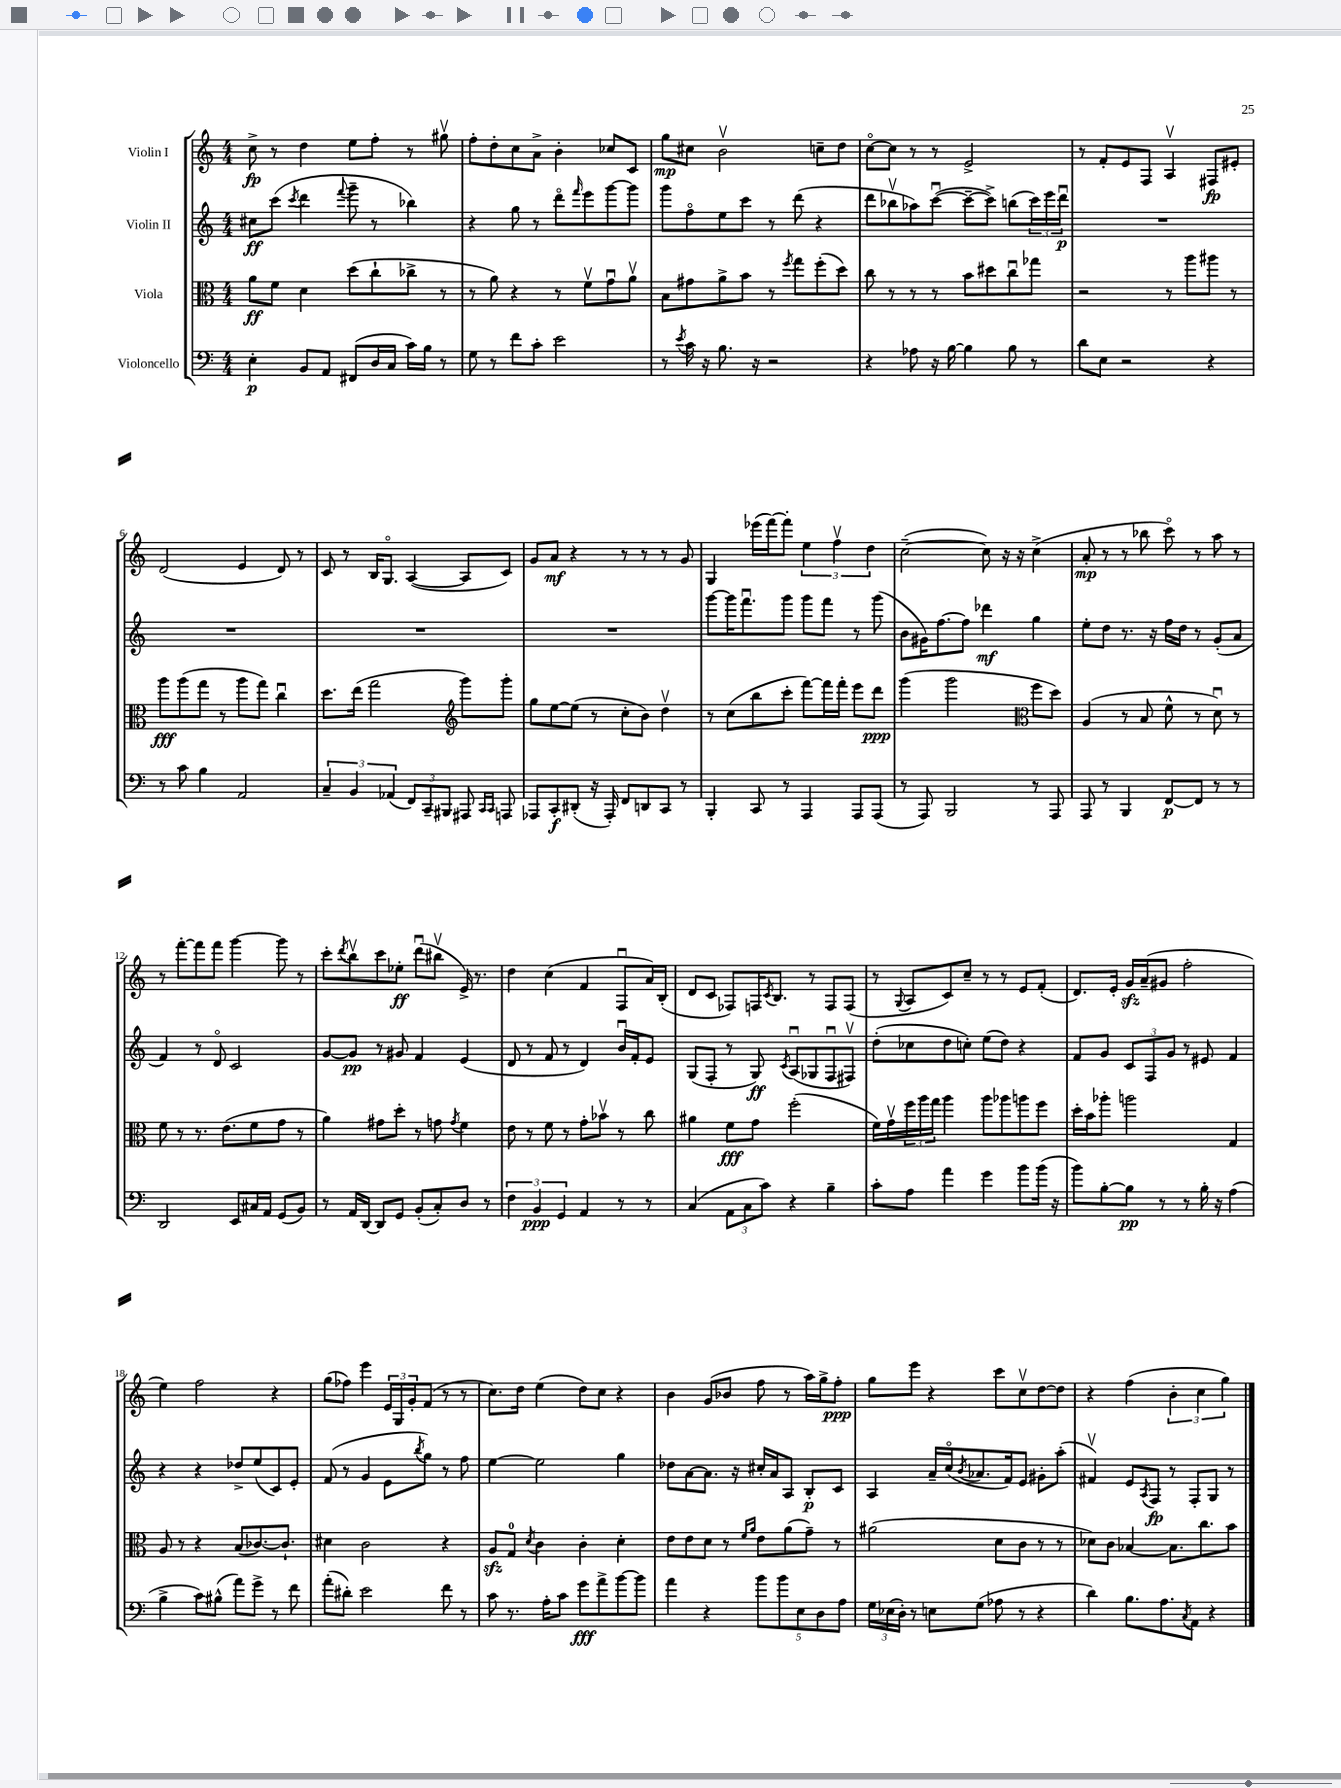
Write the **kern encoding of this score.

**kern	**kern	**kern	**kern
*staff4	*staff3	*staff2	*staff1
*clefF4	*clefC3	*clefG2	*clefG2
*k[]	*k[]	*k[]	*k[]
*M4/4	*M4/4	*M4/4	*M4/4
4E'	8a	8cc#	8cc^
.	8f	(8ccc	8r
.	.	8qccc	.
8BB	4d	4ddd	4dd
8AA	.	.	.
.	.	8qqfff	.
(8FF#	(8dd	8ggg~	8ee
16D	8cc`	8r	8ff'
16C	.	.	.
16c)	8cc-^	4bb-)	8r
16B	.	.	.
8r	8r	.	8gg#v
=	=	=	=
8G	8r	4r	8ff'
8r	8a)	.	8dd'
8f	4r	8gg	8cc
8c'	.	8r	8a^
2e	8r	8dddo	4b'
.	.	16qqfff	.
.	8fv	8eee	.
.	8gu	[8ggg	8cc-
.	8av	8ggg]	8c
=	=	=	=
8r	8B	8ggg	8gg
8qe	.	.	.
16c	8g#	8ffo	8cc#
16r	.	.	.
8.B	8a^	8ee	2bv
.	8b	8ccc	.
16r	.	.	.
2r	8r	8r	.
.	8qff	.	.
.	8gg	(8ddd	.
.	(8ff'	4r	8cc~
.	8dd)	.	8dd
=	=	=	=
4r	8cc	8ddd	[8cco
.	8r	8bb-v	8cc]
8A-	8r	8aa-)	8r
16r	8r	([8cccu	8r
[16B	.	.	.
4B]	8b	8ccc~_	2e^
.	8dd#	8ccc^])	.
8B	8ccu	(8bb	.
8r	8gg-	24ccc)	.
.	.	24eee	.
.	.	24dddu	.
=	=	=	=
8d	2r	1r	8r
8E	.	.	8f'
2r	.	.	8e
.	.	.	8F
.	8r	.	4Av
.	8aa	.	.
4r	8aa#	.	8F#
.	8r	.	8e#'
=	=	=	=
8r	8aa	1r	(2d
8c	(8aa	.	.
4B	8gg	.	.
.	8r	.	.
2AA	8aa	.	4e
.	8gg)	.	.
.	4ccu	.	8d)
.	.	.	8r
=	=	=	=
6C~	8.dd	1r	8c
.	.	.	8r
6BB	.	.	.
.	(16ee	.	.
.	2gg	.	16B
.	.	.	8.Go
(6AA-	.	.	.
12FF)	.	.	([4A
12CC~	.	.	.
12BBB#	.	.	.
*	*clefG2	*	*
8AAA#	8ggg)	.	8A]
16qqCC	.	.	.
16qqCC	.	.	.
8AAA	8ggg'	.	8c)
=	=	=	=
8AAA-	8gg	1r	8g
8CC'	[8ee	.	8a
(8DD#'	(8ee]	.	4r
16r	8r	.	.
16AAA-')	.	.	.
8FF	8cc'	.	8r
8DD	8b)	.	8r
8CC	4ddv	.	8r
8r	.	.	8g
=	=	=	=
4BBB'	8r	[8ggg	4G
.	(8cc	16ggg]	.
.	.	8.fffu	.
8CC	8bb	.	(16eee-
.	.	.	[16fff)
8r	8ccc'	8ggg	8fff']
4AAA	[8fff)	8ggg	6ee
.	16fff]	8fff	.
.	.	.	6ffv
.	16fff'	.	.
8AAA	8eee	8r	.
.	.	.	6dd
(8AAA	8ddd	(8ggg	.
=	=	=	=
8r	(4ggg	8b	([2cc~
8AAA)	.	16g#)	.
.	.	[8.ff	.
2BBB	2ggg	.	.
.	.	8ff]	.
.	.	4ddd-	8cc])
.	.	.	16r
.	.	.	16r
*	*clefC3	*	*
8r	8ff	4gg	(4cc^
8AAA	8dd)	.	.
=	=	=	=
8AAA	(4A	8ee'	8a'
8r	.	8dd	8r
4BBB	8r	8.r	8r
.	8B	.	8bb-
.	.	16r	.
[8FF	8f^^	16ff	8ccco)
.	.	16dd	.
8FF]	8r	8r	8r
8r	8du)	(8g'	8aa
8r	8r	8a	8r
=	=	=	=
2DD	8f	4f)	8r
.	8r	.	[8fff'
.	8.r	8r	8fff]
.	.	8do	8fff
.	(8.e	.	.
8EE	.	2c	[4ggg
16C#	8f	.	.
16AA	.	.	.
(8GG	8g	.	8ggg]
8BB)	8r	.	8r
=	=	=	=
8r	4a)	[8g	8ccc'
.	.	.	8qddd
16AA	.	8g]	8bbv
[16DD	.	.	.
8DD]	8g#	8r	8ccc
8GG	8dd'	8g#	8ee-'
(8BB'	8r	4f	(8dddu
8C')	8g	.	8bb#v
.	8qg	.	.
8D	4f	(4e	16e^)
.	.	.	8.r
8r	.	.	.
=	=	=	=
6F	8e	8d	4dd
.	8r	8r	.
6BB	.	.	.
.	8f	8f	(4cc
6GG	.	.	.
.	8r	8r	.
4AA	8g'	4d)	4f
.	8b-v	.	.
8r	8r	16bu	8Fu
.	.	16f'	.
8r	8cc	8e	16a)
.	.	.	(16B'
=	=	=	=
(4C	4a#	(8G	8d
.	.	8F'	8c
12AA	8f	8r	8F-)
12C	.	.	.
.	8g	8G)	16F
12c)	.	.	.
.	.	.	8qc
.	.	.	8.B
.	.	8qc	.
4r	(2ff'	(8Au	.
.	.	8G-	8r
4B~	.	8Fu	8F
.	.	8F#v)	(8F
=	=	=	=
8c'	16f)	(8dd'	8r
.	16gv	.	.
.	.	.	8qqG
8A	24ff	8cc-	8A
.	24aa	.	.
.	24gg	.	.
4a	4aa	8dd	8c)
.	.	8cc')	8cc~
4g	8aa	(8ee	8r
.	8aa-	8dd)	8r
8b	8aa	4r	8e
(16b	8ff	.	(8f'
16r	.	.	.
=	=	=	=
8b)	16dd'	8f	8.d)
.	16b	.	.
[8B'	8aa-'	8g	.
.	.	.	16e'
8B]	2aa	12c	16g
.	.	.	(16a~
.	.	12F	.
8r	.	.	8g#
.	.	12g	.
8r	.	8r	2ff'
16B'	.	8e#	.
16r	.	.	.
(4A	4G	4f	.
=	=	=	=
4B^	8A	4r	4ee)
.	8r	.	.
8c)	4r	4r	2ff
(8B#^^	.	.	.
8a)	(8B	8dd-^	.
8g^	[8.c-)	(8ee	.
8r	.	8c)	4r
.	8.c-`]	.	.
8f	.	8e'	.
=	=	=	=
(8a'	4d#	(8f	(8gg
8d#')	.	8r	8ff-)
2e	2c	4g	4eee
.	.	8e	24e
.	.	.	24G
.	.	.	24g'
.	.	8qbb	.
.	.	8gg)	(8f
8f	4r	8r	8r
8r	.	8ff	8r
=	=	=	=
8c	8A	[4ee	8.cc)
8.r	8G	.	.
.	.	.	16dd
.	8qd	.	.
.	4c	2ee]	(4ee
16A'	.	.	.
8c	.	.	.
8g	4c'	.	8dd)
8a^	.	.	8cc
[8b	4d'	4gg	4r
8b]	.	.	.
=	=	=	=
4a	8e	8dd-	4b
.	8e	[8a	.
4r	8d	8.a]	(8g
.	8r	.	8b-
.	.	16r	.
.	16qqf	.	.
.	16qqa	.	.
10b	8e	16cc#'	8ff
.	.	16a	.
10b	.	.	.
.	(8a	8A	8r
10E	.	.	.
.	8g~)	8B'	16aa)
10D	.	.	.
.	.	.	16gg^
.	8r	8c	8ff'
10A	.	.	.
=	=	=	=
24G	(2a#	4A	8gg
(24E-	.	.	.
24D')	.	.	.
8r	.	.	8eee
8E	.	16a~	4r
.	.	(16cco	.
.	.	8qb	.
(8G	.	8.a-	.
8A-	8d	.	8ccc
.	.	16f)	.
8r	8c	8e	8ccv
4r	8r	8g#'	[8dd
.	8r	(8aa'	8dd]
=	=	=	=
4d)	8d-)	4f#v)	4r
.	8c	.	.
8.B	[4B-	8e	(4ff
.	.	8qA	.
.	.	8F	.
8.A	.	.	.
.	8.B-]	8r	6b'
8qC	.	.	.
8AA	.	8F'	.
.	.	.	6cc
.	8.cc	.	.
4r	.	8G	.
.	.	.	6gg)
.	8b	8r	.
==	==	==	==
*-	*-	*-	*-
